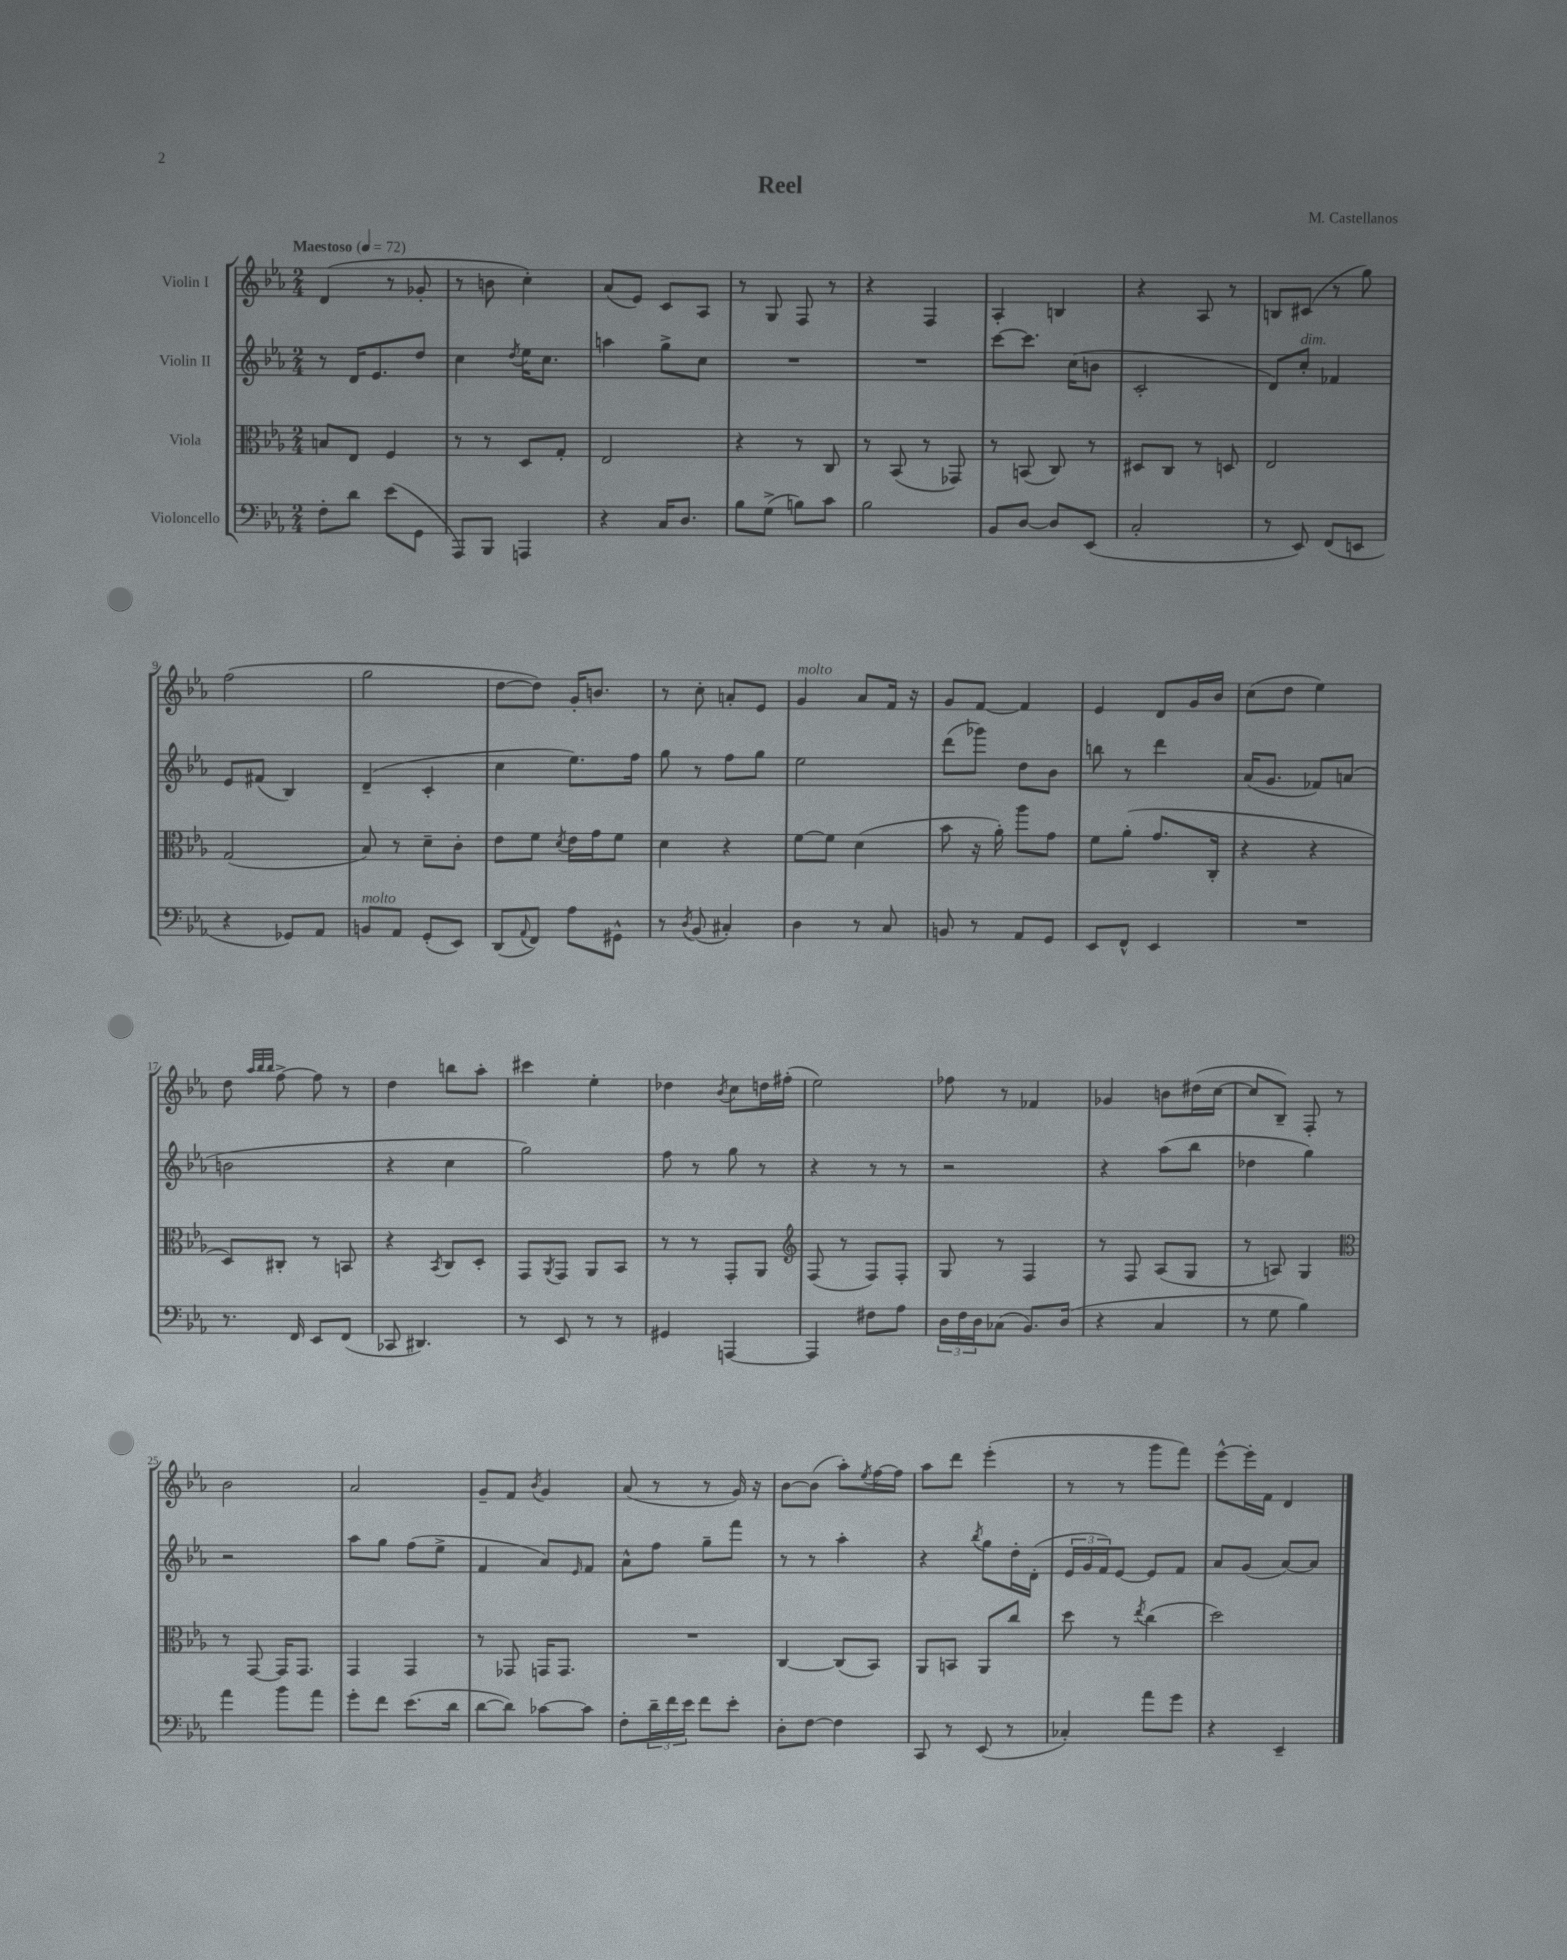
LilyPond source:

\header { title = "Reel" composer = "M. Castellanos" }
<<
\new StaffGroup <<
\new Staff = "s0" \with { instrumentName = "Violin I" } {
    \clef treble \key ees \major \numericTimeSignature \time 2/4 \tempo "Maestoso" 4 = 72
    d'4( r8 ges'8-. |
    r8 b'8 c''4-.) |
    aes'8( ees'8) c'8 aes8 |
    r8 g8 f8 r8 |
    r4 f4 |
    aes4-. b4 |
    r4 aes8 r8 |
    b8 cis'8( r8 g''8) |
    f''2( |
    g''2 |
    d''8~ d''8) g'16-. b'8. |
    r8 c''8-. a'8-. ees'8 |
    g'4^\markup { \italic "molto" } aes'8 f'16 r16 |
    g'8 f'8~ f'4 |
    ees'4 d'8 g'16 bes'16 |
    c''8( d''8 ees''4) |
    d''8 \grace { aes''32 bes''32 bes''32 } f''8~-> f''8 r8 |
    d''4 b''8 aes''8-. |
    cis'''4 ees''4-. |
    des''4 \acciaccatura { bes'8 } c''8 d''16 fis''16-.( |
    ees''2) |
    fes''8 r8 fes'4 |
    ges'4 b'8 dis''16( c''16~ |
    c''8 bes8--) f8-. r8 |
    bes'2 |
    aes'2 |
    g'8-- f'8 \acciaccatura { bes'8 } g'4 |
    aes'8( r8 r8 g'16) r16 |
    bes'8~ bes'8( aes''8-.) \acciaccatura { ees''8 } f''16~ f''16 |
    aes''8 d'''8 ees'''4-.( |
    r8 r8 g'''8 f'''8) |
    ees'''8~-^ ees'''16-. f'16 d'4 \bar "|." |
}
\new Staff = "s1" \with { instrumentName = "Violin II" } {
    \clef treble \key ees \major \numericTimeSignature \time 2/4
    r8 d'16 ees'8. d''8 |
    c''4 \acciaccatura { d''8 } ees''16 c''8. |
    a''4 g''8-> c''8 |
    R2 |
    R2 |
    c'''8~ c'''8. c''16( b'8 |
    c'2-. |
    d'8) c''8-.^\markup { \italic "dim." } fes'4 |
    ees'8 fis'8( bes4) |
    d'4--( c'4-. |
    c''4 ees''8.) f''16 |
    g''8 r8 f''8 g''8 |
    ees''2 |
    d'''8( ges'''8) d''8 bes'8 |
    b''8 r8 d'''4 |
    aes'16( g'8. fes'8) a'8( |
    b'2 |
    r4 c''4 |
    g''2) |
    f''8 r8 g''8 r8 |
    r4 r8 r8 |
    r2 |
    r4 aes''8( bes''8 |
    des''4 g''4) |
    r2 |
    aes''8 g''8 f''8( ees''8-> |
    f'4 aes'8) \grace { ees'16 } f'8 |
    aes'8-^ f''8 g''8-- f'''8 |
    r8 r8 aes''4-. |
    r4 \acciaccatura { bes''8 } g''8 d''16-. d'16-.( |
    \tuplet 3/2 { ees'16 g'16 f'16) } ees'8~ ees'8 f'8 |
    aes'8 g'8( aes'8~) aes'8 \bar "|." |
}
\new Staff = "s2" \with { instrumentName = "Viola" } {
    \clef alto \key ees \major \numericTimeSignature \time 2/4
    b8 ees8 f4 |
    r8 r8 d8 g8-. |
    ees2 |
    r4 r8 c8 |
    r8 bes,8( r8 ges,8) |
    r8 b,8( c8) r8 |
    dis8 c8 r8 d8 |
    ees2 |
    g2( |
    bes8) r8 d'8-- c'8-. |
    ees'8 f'8 \acciaccatura { d'8 } ees'16 g'16 f'8 |
    d'4 r4 |
    f'8~ f'8 d'4( |
    bes'8 r16 aes'16-.) aes''8 g'8 |
    f'8 aes'8-.( g'8. c16-. |
    r4 r4 |
    d8) cis8-. r8 b,8 |
    r4 \acciaccatura { bes,8 } c8 d8-. |
    g,8 \acciaccatura { aes,8 } g,8 aes,8 bes,8 |
    r8 r8 g,8-. aes,8 |
    \clef treble f8( r8 f8) f8-. |
    g8 r8 f4 |
    r8 f8 aes8( g8 |
    r8 a8) g4 |
    \clef alto r8 g,8~ g,16 g,8. |
    g,4 g,4 |
    r8 ges,8 g,16 g,8. |
    R2 |
    c4~ c8( bes,8) |
    aes,8 b,8 aes,8 c''8 |
    d''8 r8 \acciaccatura { ees''8 } c''4( |
    d''2) \bar "|." |
}
\new Staff = "s3" \with { instrumentName = "Violoncello" } {
    \clef bass \key ees \major \numericTimeSignature \time 2/4
    f8-. d'8 ees'8( g,8 |
    aes,,8) bes,,8 a,,4 |
    r4 c16 d8. |
    bes8 g8->( b8) c'8 |
    bes2 |
    bes,8 d8~ d8 ees,8( |
    c2-. |
    r8 ees,8) f,8( e,8 |
    r4 ges,8) aes,8 |
    b,8^\markup { \italic "molto" } aes,8 g,8-.( ees,8) |
    d,8( \appoggiatura { aes,8 } f,8) aes8 gis,8-^ |
    r8 \acciaccatura { d8 } bes,8( cis4-.) |
    d4 r8 c8 |
    b,8 r8 aes,8 g,8 |
    ees,8 f,8-^ ees,4 |
    R2 |
    r8. f,16 ees,8 f,8( |
    ces,8 dis,4.) |
    r8 ees,8 r8 r8 |
    gis,4 a,,4~ |
    a,,4 fis8 aes8 |
    \tuplet 3/2 { d16 f16 d16 } ces8( bes,8.) d16( |
    r4 c4 |
    r8 g8 bes4) |
    aes'4 bes'8 aes'8 |
    g'8-. f'8 ees'8.( d'16 |
    d'8~ d'8) ces'8~ ces'8 |
    f8-. \tuplet 3/2 { d'16-- f'16 ees'16 } f'8 ees'8-. |
    d8-. f8~ f4 |
    c,8 r8 ees,8( r8 |
    ces4-.) aes'8 g'8 |
    r4 ees,4-- \bar "|." |
}
>>
>>
